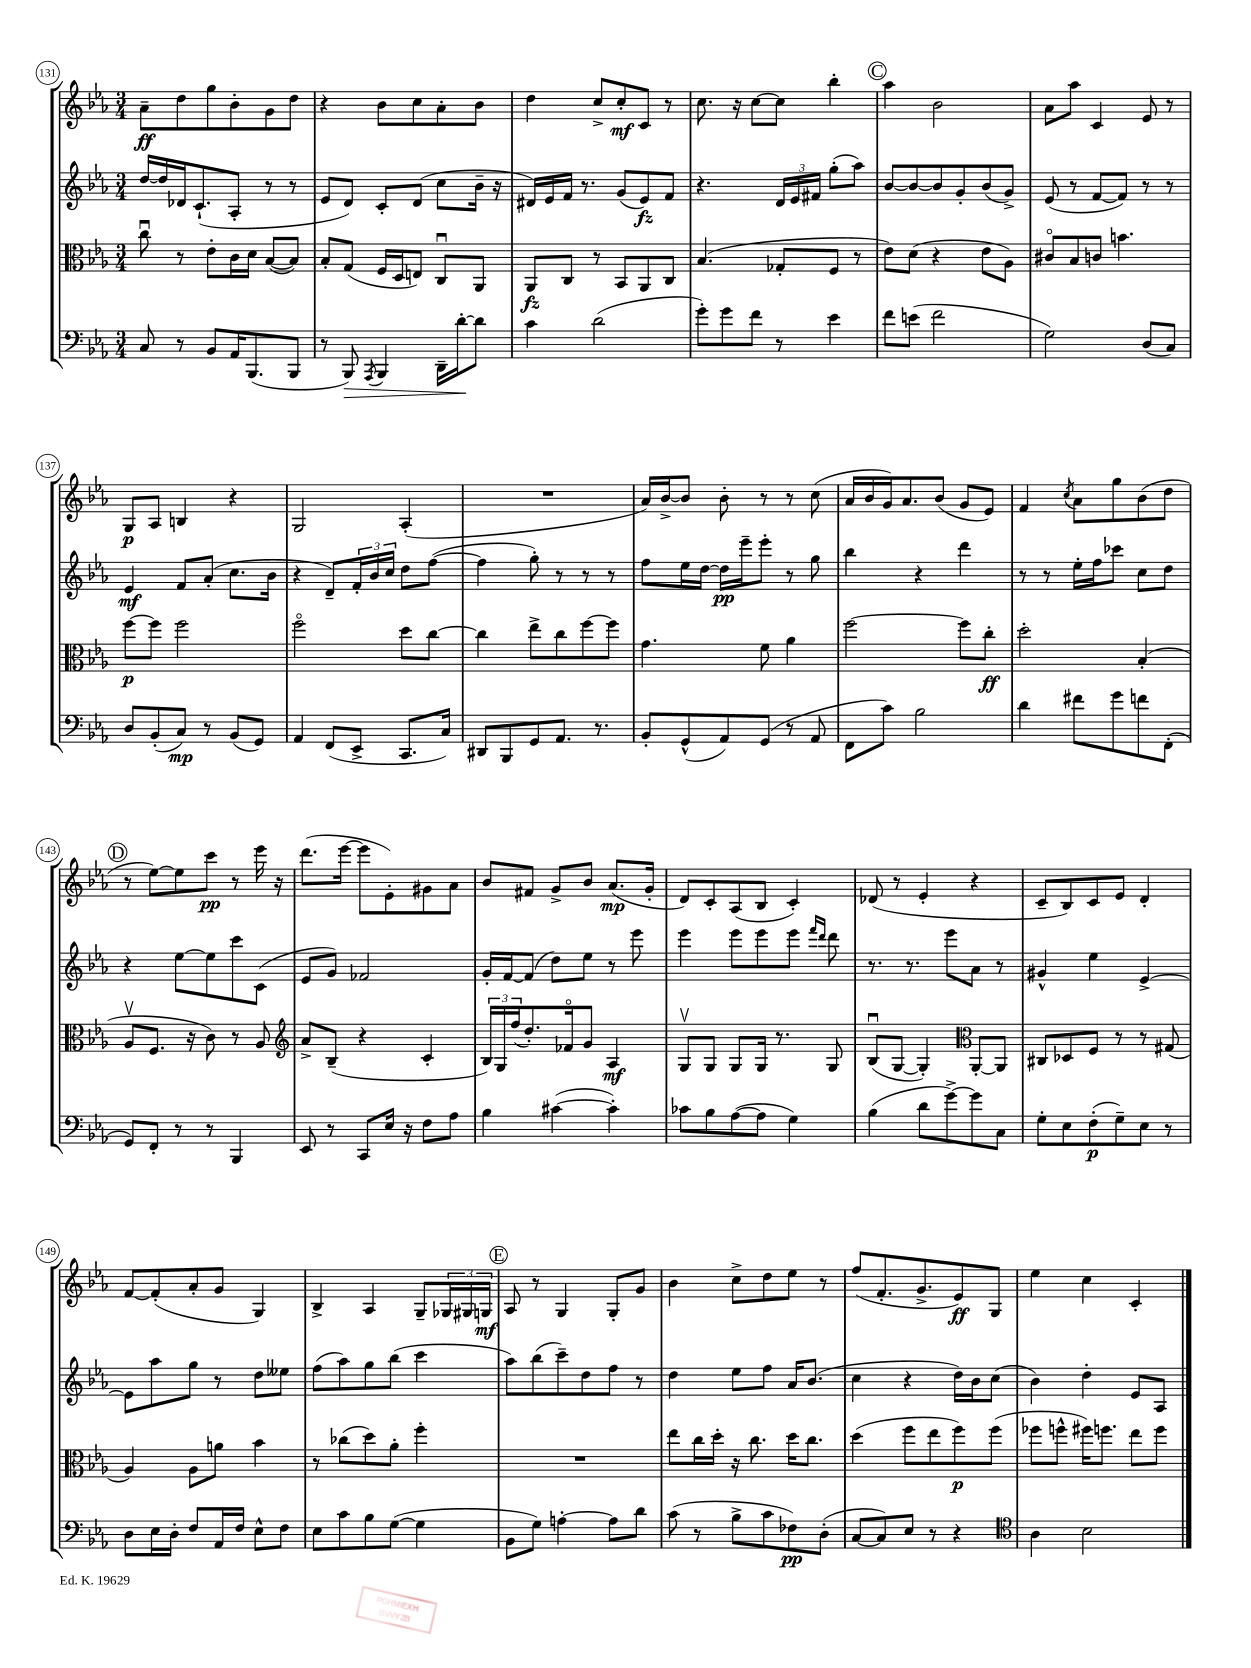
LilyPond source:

<<
\new StaffGroup <<
\new Staff = "s0" {
    \clef treble \key ees \major \numericTimeSignature \time 3/4
    aes'8--\ff d''8 g''8 bes'8-. g'8 d''8 |
    r4 bes'8 c''8 aes'8-. bes'8 |
    d''4 c''8-> c''8-.\mf c'8 r8 |
    c''8. r16 c''8~ c''8 bes''4-. |
    \mark \markup { \circle "C" } aes''4 bes'2 |
    aes'8 aes''8 c'4 ees'8 r8 |
    g8\p aes8 b4 r4 |
    g2 aes4-.( |
    R2. |
    aes'16) bes'16~-> bes'8 bes'8-. r8 r8 c''8( |
    aes'16 bes'16 g'16) aes'8. bes'8( g'8 ees'8) |
    f'4 \acciaccatura { c''8 } aes'8 g''8 bes'8( d''8 |
    \mark \markup { \circle "D" } r8 ees''8~) ees''8 c'''8\pp r8 ees'''16 r16 |
    d'''8.( ees'''16~ ees'''8 ees'8-.) gis'8 aes'8 |
    bes'8 fis'8 g'8-> bes'8 aes'8.\mp( g'16-. |
    d'8) c'8-. aes8( bes8 c'4-.) |
    des'8( r8 ees'4-. r4 |
    c'8-- bes8) c'8 ees'8 d'4-. |
    f'8~ f'8-.( aes'8-. g'8 g4) |
    bes4-> aes4 g8-- \tuplet 3/2 { ges16 gis16 g16\mf } |
    \mark \markup { \circle "E" } aes8 r8 g4 g8-. g'8 |
    bes'4 c''8-> d''8 ees''8 r8 |
    f''8( f'8.-. g'8.-> ees'8\ff) g8 |
    ees''4 c''4 c'4-. \bar "|." |
}
\new Staff = "s1" {
    \clef treble \key ees \major \numericTimeSignature \time 3/4
    d''16~ d''16 des'16 c'8.-!( aes8-. r8 r8 |
    ees'8 d'8) c'8-. d'8( c''8 bes'16-- r16 |
    dis'16) ees'16 f'16 r8. g'8( ees'8\fz) f'8 |
    r4. \tuplet 3/2 { d'16 ees'16 fis'16 } g''8-.( aes''8) |
    \mark \markup { \circle "C" } bes'8~ bes'8~ bes'8 g'8-. bes'8( g'8->) |
    ees'8( r8 f'8~ f'8) r8 r8 |
    ees'4\mf f'8 aes'8-.( c''8. bes'16 |
    r4 d'8--) \tuplet 3/2 { f'16-. bes'16 c''16 } d''8 f''8~( |
    f''4 g''8-.) r8 r8 r8 |
    f''8 ees''16 d''16~ d''16\pp ees'''16-- ees'''8-. r8 g''8 |
    bes''4 r4 d'''4 |
    r8 r8 ees''16-. f''16 ces'''8 c''8 d''8 |
    \mark \markup { \circle "D" } r4 ees''8~ ees''8 c'''8 c'8( |
    ees'8 g'8) fes'2 |
    g'16-. f'16~ f'8( d''8) ees''8 r8 ees'''8 |
    ees'''4 ees'''8 ees'''8 ees'''8 \grace { f'''16 d'''16 } d'''8 |
    r8. r8. ees'''8 aes'8 r8 |
    gis'4-^ ees''4 ees'4~-> |
    ees'8 aes''8 g''8 r8 d''8 eeses''8 |
    f''8( aes''8) g''8 bes''8( c'''4 |
    \mark \markup { \circle "E" } aes''8) bes''8( c'''8--) d''8 f''8 r8 |
    d''4 ees''8 f''8 aes'16 bes'8.( |
    c''4 r4 d''16) bes'16 c''8( |
    bes'4) d''4-. ees'8 aes8 \bar "|." |
}
\new Staff = "s2" {
    \clef alto \key ees \major \numericTimeSignature \time 3/4
    c''8\downbow r8 ees'8-. c'16 d'16 bes8~( bes8) |
    bes8-. g8( f16 d16 e8) c8\downbow aes,8 |
    aes,8\fz c8 r8 bes,8 aes,8 c8 |
    bes4.( ges8-. f8 r8 |
    \mark \markup { \circle "C" } ees'8) d'8( r4 ees'8 aes8) |
    cis'8\flageolet bes8 c'8 b'4. |
    f''8~\p f''8 f''2 |
    f''2\flageolet d''8 c''8~ |
    c''4 ees''8-> c''8 f''8~ f''8 |
    g'4. f'8 aes'4 |
    f''2~ f''8 c''8-.\ff |
    d''2-. bes4-.( |
    \mark \markup { \circle "D" } aes8\upbow f8. r16 c'8) r8 aes8 |
    \clef treble aes'8-> bes8--( r4 c'4-. |
    \tuplet 3/2 { bes16) g16 f''16( } d''8.-.) fes'16\flageolet g'8 aes4\mf |
    g8\upbow g8 g8 g16 r8. g8 |
    bes8\downbow( g8~ g4-.) \clef alto aes,8~-. aes,8 |
    cis8 des8 f8 r8 r8 gis8( |
    aes4) aes8 a'8 bes'4 |
    r8 ces''8( d''8) aes'8-. f''4-. |
    \mark \markup { \circle "E" } R2. |
    ees''8 c''16 d''16-. r16 c''8. d''16 c''8. |
    d''4( f''8 ees''8 f''8\p) f''8( |
    fes''8 f''8-^ fis''16) f''8. ees''8 f''8 \bar "|." |
}
\new Staff = "s3" {
    \clef bass \key ees \major \numericTimeSignature \time 3/4
    c8 r8 bes,8 aes,16 bes,,8.( bes,,8 |
    r8 bes,,8\>) \acciaccatura { aes,,8 } bes,,4 d,16-- d'16~-.\! d'8 |
    c'4 d'2( |
    g'8-.) g'8 f'8 r8 ees'4 |
    \mark \markup { \circle "C" } f'8 e'8( f'2 |
    g2) d8( c8) |
    d8 bes,8-.( c8\mp) r8 bes,8( g,8) |
    aes,4 f,8( ees,8-> c,8. c16) |
    dis,8 bes,,8 g,8 aes,8. r8. |
    bes,8-. g,8-^( aes,8) g,8( r8 aes,8 |
    f,8 c'8) bes2 |
    d'4 fis'8 g'8 f'8 f,8-.( |
    \mark \markup { \circle "D" } g,8) f,8-. r8 r8 bes,,4 |
    ees,8 r8 c,8 ees16 r16 f8 aes8 |
    bes4 cis'4~( cis'4-.) |
    ces'8 bes8 aes8~( aes8 g4) |
    bes4( d'8 g'8~->) g'8 c8 |
    g8-. ees8 f8-.\p( g8--) ees8 r8 |
    d8 ees16 d16-. f8 aes,16 f16 ees8-^ f8 |
    ees8 c'8 bes8 g8~( g4 |
    \mark \markup { \circle "E" } bes,8 g8) a4~-. a8 d'8 |
    c'8( r8 bes8-> c'8 fes8\pp) d8-.( |
    c8~ c8) ees8 r8 r4 |
    \clef tenor aes4 bes2 \bar "|." |
}
>>
>>
\layout { \context { \Score currentBarNumber = #131 \override BarNumber.stencil = #(make-stencil-circler 0.1 0.3 ly:text-interface::print) } }
